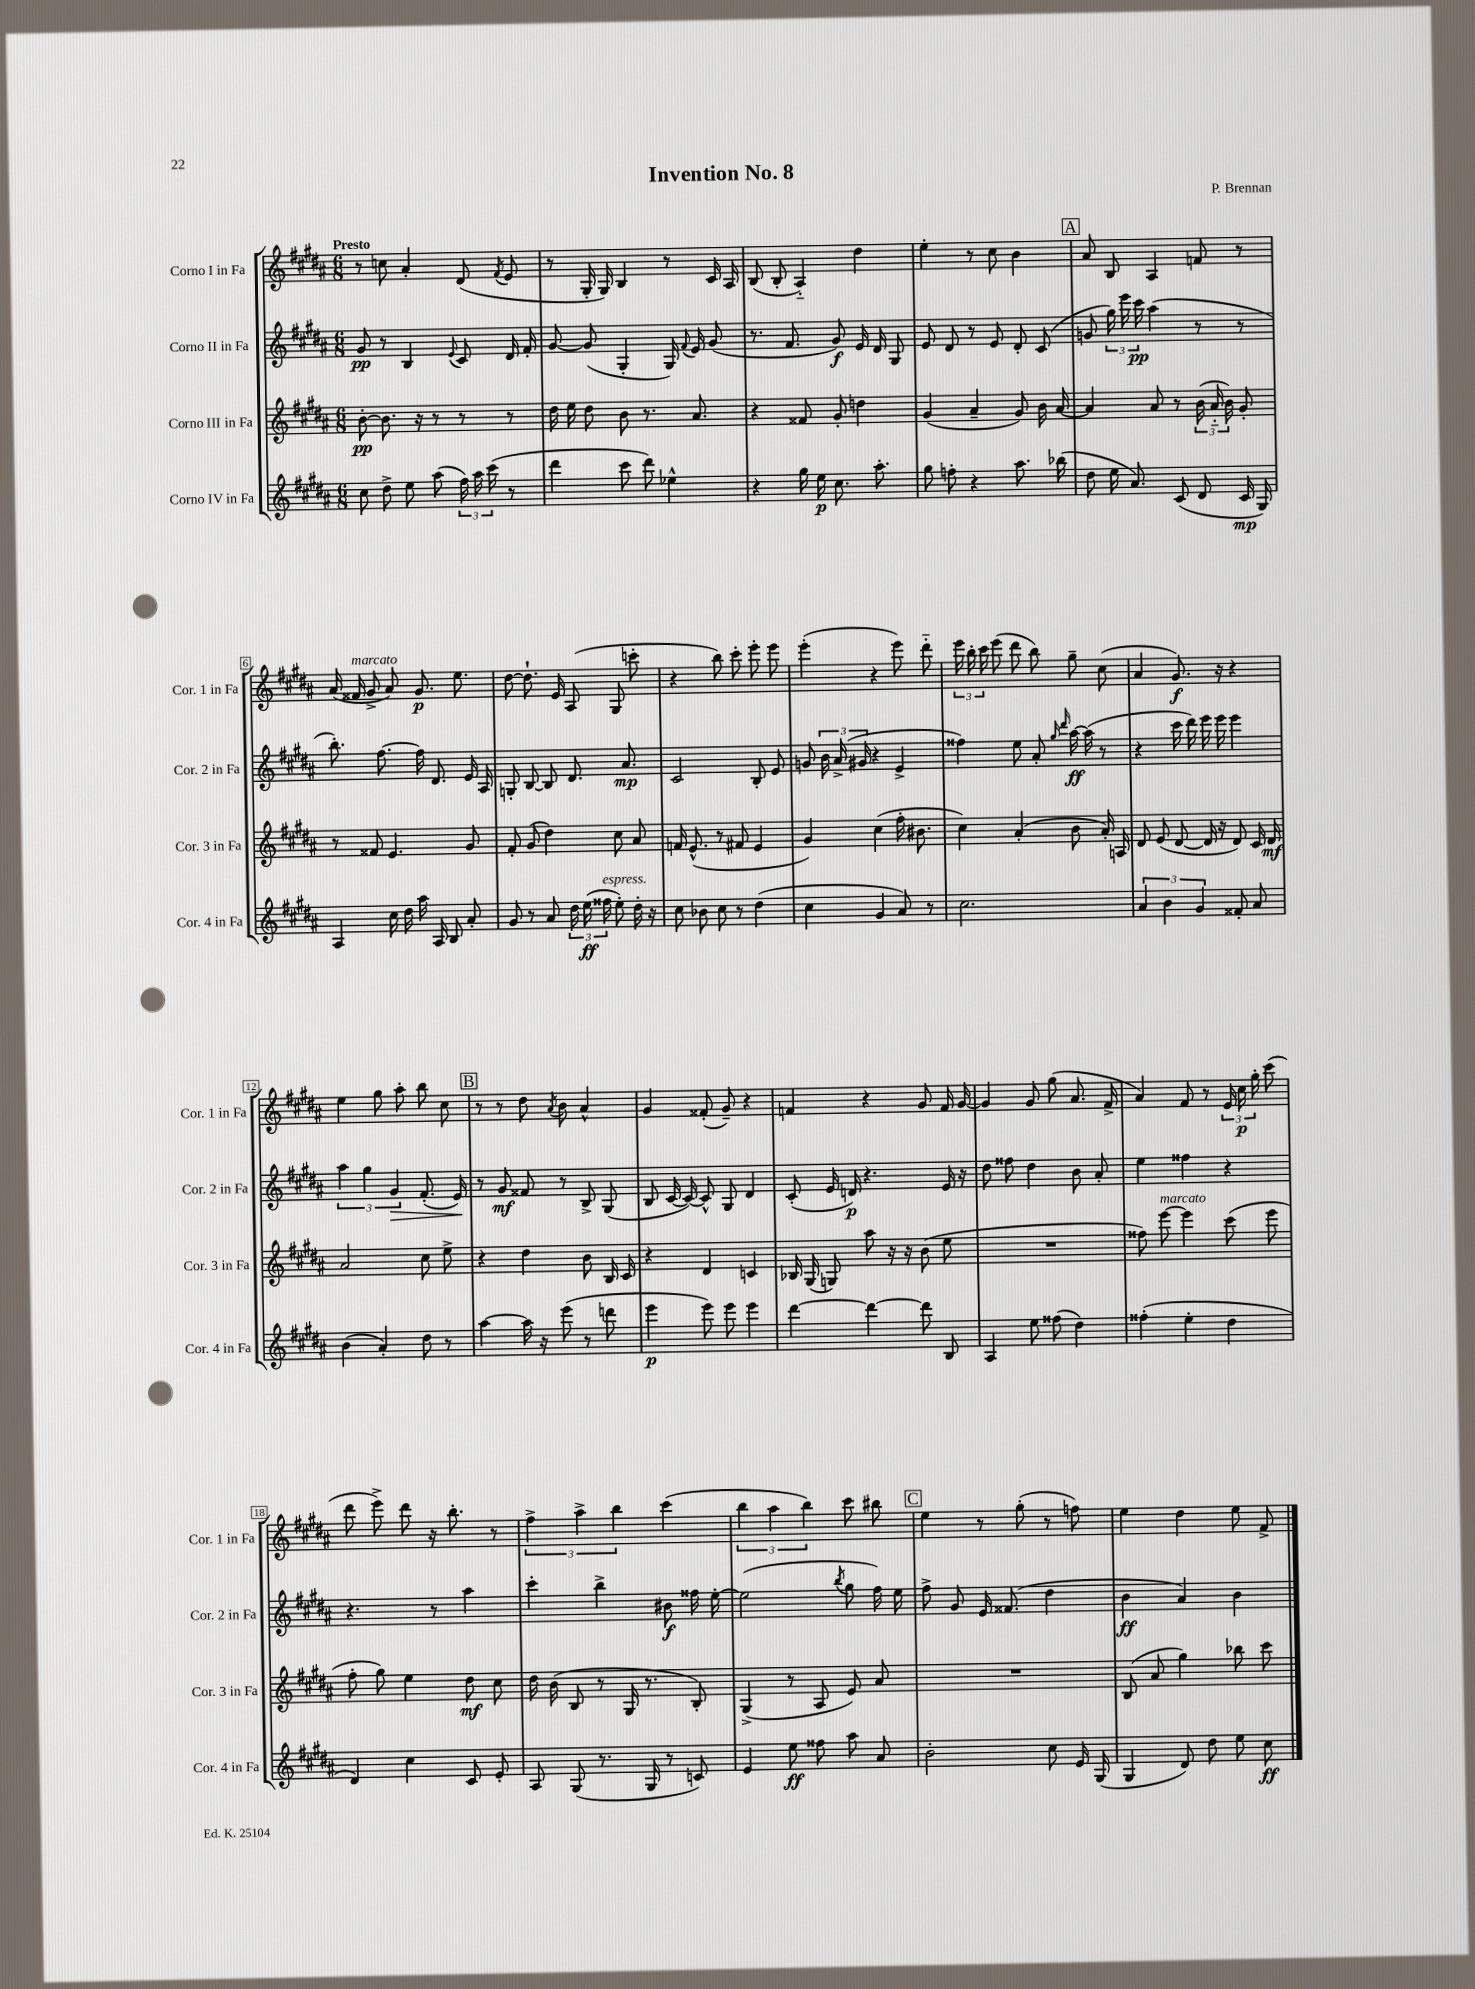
\header { title = "Invention No. 8" composer = "P. Brennan" }
<<
\new StaffGroup <<
\new Staff = "s0" \with { instrumentName = "Corno I in Fa" shortInstrumentName = "Cor. 1 in Fa" } {
    \clef treble \key b \major \numericTimeSignature \time 6/8 \tempo "Presto"
    \autoBeamOff r8 c''8 ais'4-. dis'8( \acciaccatura { fis'8 } e'8 |
    r8 gis16-. gis16) b4 r8 cis'16 ais16 |
    b8( b8-. ais4-_) dis''4 |
    e''4-. r8 cis''8 b'4 |
    \mark \markup { \box "A" } ais'8 b8 ais4 f'8 r8 |
    ais'16( fisis'16^\markup { \italic "marcato" } gis'8-> ais'8) gis'8.\p e''8. |
    dis''8~ dis''8.-! e'16 ais8( gis8 c'''8-. |
    r4 b''8) cis'''8-. e'''8-. e'''8 |
    e'''4-.( r4 e'''8) dis'''8-_ |
    \tuplet 3/2 { e'''16 b''16-. cis'''16 } e'''8( dis'''8 b''8) gis''8-- cis''8( |
    ais'4 gis'8.\f) r16 r4 |
    e''4 gis''8 ais''8-. b''8 cis''8 |
    \mark \markup { \box "B" } r8 r8 dis''8 \acciaccatura { ais'8 } b'8 ais'4-^ |
    gis'4 fisis'8-.( gis'8--) r4 |
    f'4 r4 gis'8 f'16 gis'16~ |
    gis'4 gis'8 gis''8( ais'8. fis'16-> |
    ais'4) fis'8 r8 \tuplet 3/2 { e'16 cis''16\p gis''16-. } cis'''8( |
    dis'''8 e'''8->) dis'''8 r16 b''8.-. r8 |
    \tuplet 3/2 { fis''4-> ais''4-> b''4 } cis'''4( |
    \tuplet 3/2 { b''4 ais''4 b''4) } cis'''8 bis''8 |
    \mark \markup { \box "C" } e''4 r8 gis''8-.( r8 f''8) |
    e''4 dis''4 e''8 fis'8-> \bar "|." |
}
\new Staff = "s1" \with { instrumentName = "Corno II in Fa" shortInstrumentName = "Cor. 2 in Fa" } {
    \clef treble \key b \major \numericTimeSignature \time 6/8
    \autoBeamOff gis'8\pp r8 b4 \appoggiatura { e'8 } cis'8 dis'16 fis'16-. |
    gis'8~ gis'8( gis4-. gis16) \appoggiatura { fis'8 } e'16 gis'8( |
    r8. fis'8. gis'8\f) e'16 dis'16 gis8 |
    e'8 dis'8 r8 e'8 dis'8-. cis'8( |
    \mark \markup { \box "A" } g'8 \tuplet 3/2 { gis''16) e'''16 cis'''16\pp } ais''4( r8 r8 |
    b''8.-.) fis''8.~ fis''16 dis'8. e'16 ais16 |
    g8-. b8~ b8 dis'8. ais'8.\mp |
    cis'2 b8-. e'8 |
    g'8 \tuplet 3/2 { b'16 ais'16->( gis'16 } r4 e'4-> |
    fisis''4) e''8 ais'8-. \grace { gis''16 dis'''16 } ais''16~\ff ais''16( r8 |
    r4 cis'''16 dis'''16) e'''16 e'''16 e'''4 |
    \tuplet 3/2 { ais''4 gis''4 gis'4\> } fis'8.-.( e'16\!) |
    \mark \markup { \box "B" } r8 gis'8\mf fisis'8 r8 b8-> gis8( |
    b8 cis'16~ cis'16~) cis'8-^ gis8 dis'4 |
    cis'8-.( e'16 d'16\p) r4. e'16 r16 |
    dis''8 fisis''8 dis''4 b'8 ais'8-. |
    e''4 fisis''4 r4 |
    r4. r8 ais''4 |
    cis'''4-. b''4-> bis'8\f fisis''16 e''16~-. |
    e''2( \acciaccatura { b''8 } gis''8 fis''16) e''16 |
    \mark \markup { \box "C" } fis''8-> gis'8 e'16 fisis'8.( dis''4 |
    b'4\ff ais'4) b'4 \bar "|." |
}
\new Staff = "s2" \with { instrumentName = "Corno III in Fa" shortInstrumentName = "Cor. 3 in Fa" } {
    \clef treble \key b \major \numericTimeSignature \time 6/8
    \autoBeamOff b'8~-.\pp b'8. r16 r8 r8 r8 |
    dis''16 e''16 dis''8 b'8 r8. ais'8. |
    r4 fisis'8 gis'8-. d''4 |
    gis'4( ais'4-- gis'8) b'16 ais'16~ |
    \mark \markup { \box "A" } ais'4 ais'8 r8 \tuplet 3/2 { b'16( ais'16-_ b'16) } gis'8-. |
    r8 fisis'8 e'4. gis'8 |
    fis'8-. gis'8( dis''4) cis''8 ais'8 |
    f'16 e'8.-^( r8 fis'8 e'4 |
    gis'4) cis''4( fis''16-. bis'8. |
    cis''4) ais'4-.( b'8 ais'16-.) a16 |
    dis'8 e'8( dis'8~ dis'16 r16 dis'8) cis'16 dis'16\mf |
    ais'2 cis''8 e''8-> |
    \mark \markup { \box "B" } r4 dis''4 b'8 b16 cis'16 |
    r4 dis'4 c'4 |
    bes16 gis16( g8) ais''8 r16 r16 b'8( e''8 |
    R2. |
    fisis''8) e'''8~^\markup { \italic "marcato" } e'''4 cis'''8( e'''8 |
    fis''8-. gis''8) e''4 dis''8\mf cis''8 |
    dis''16 b'16( b8 r8 gis16 r8. b8-.) |
    gis4->( r8 ais8 e'8) ais'8 |
    \mark \markup { \box "C" } R2. |
    b8( ais'8 gis''4) bes''8 cis'''8 \bar "|." |
}
\new Staff = "s3" \with { instrumentName = "Corno IV in Fa" shortInstrumentName = "Cor. 4 in Fa" } {
    \clef treble \key b \major \numericTimeSignature \time 6/8
    \autoBeamOff cis''8 dis''8-> e''8 ais''8( \tuplet 3/2 { fis''16) ais''16 cis'''16( } r8 |
    dis'''4 cis'''8 dis'''8) ees''4-^ |
    r4 gis''16 e''16\p cis''8. ais''8.-. |
    gis''8 f''8-. r4 ais''8. bes''16( |
    \mark \markup { \box "A" } dis''8 e''16 ais'8.) cis'8( dis'8 cis'16\mp gis16) |
    ais4 cis''16 dis''16 ais''16 ais16 b8 ais'8-. |
    gis'8 r8 ais'8 \tuplet 3/2 { dis''16 e''16\ff( fisis''16^\markup { \italic "espress." } } e''8-.) dis''16-. r16 |
    cis''8 bes'8 cis''8 r8 dis''4( |
    cis''4 gis'4 ais'8) r8 |
    cis''2. |
    \tuplet 3/2 { ais'4 b'4 gis'4 } fisis'8-. ais'8 |
    b'4( ais'4-.) dis''8 r8 |
    \mark \markup { \box "B" } ais''4~ ais''16 r16 e'''8( r8 d'''8 |
    e'''4\p e'''8) e'''8 e'''4 |
    dis'''4~ dis'''4~ dis'''8 b8 |
    ais4 e''8 fisis''8( dis''4) |
    fisis''4-.( e''4-. dis''4 |
    dis'4) cis''4 cis'8 e'8-. |
    ais8 gis8( r8. gis16 r8 c'8) |
    e'4 e''8\ff fisis''8 ais''8 ais'8 |
    \mark \markup { \box "C" } b'2-. cis''8 e'16 gis16( |
    gis4 dis'8) dis''8 e''8 cis''8\ff \bar "|." |
}
>>
>>
\layout { \context { \Score \override BarNumber.stencil = #(make-stencil-boxer 0.1 0.3 ly:text-interface::print) } }
